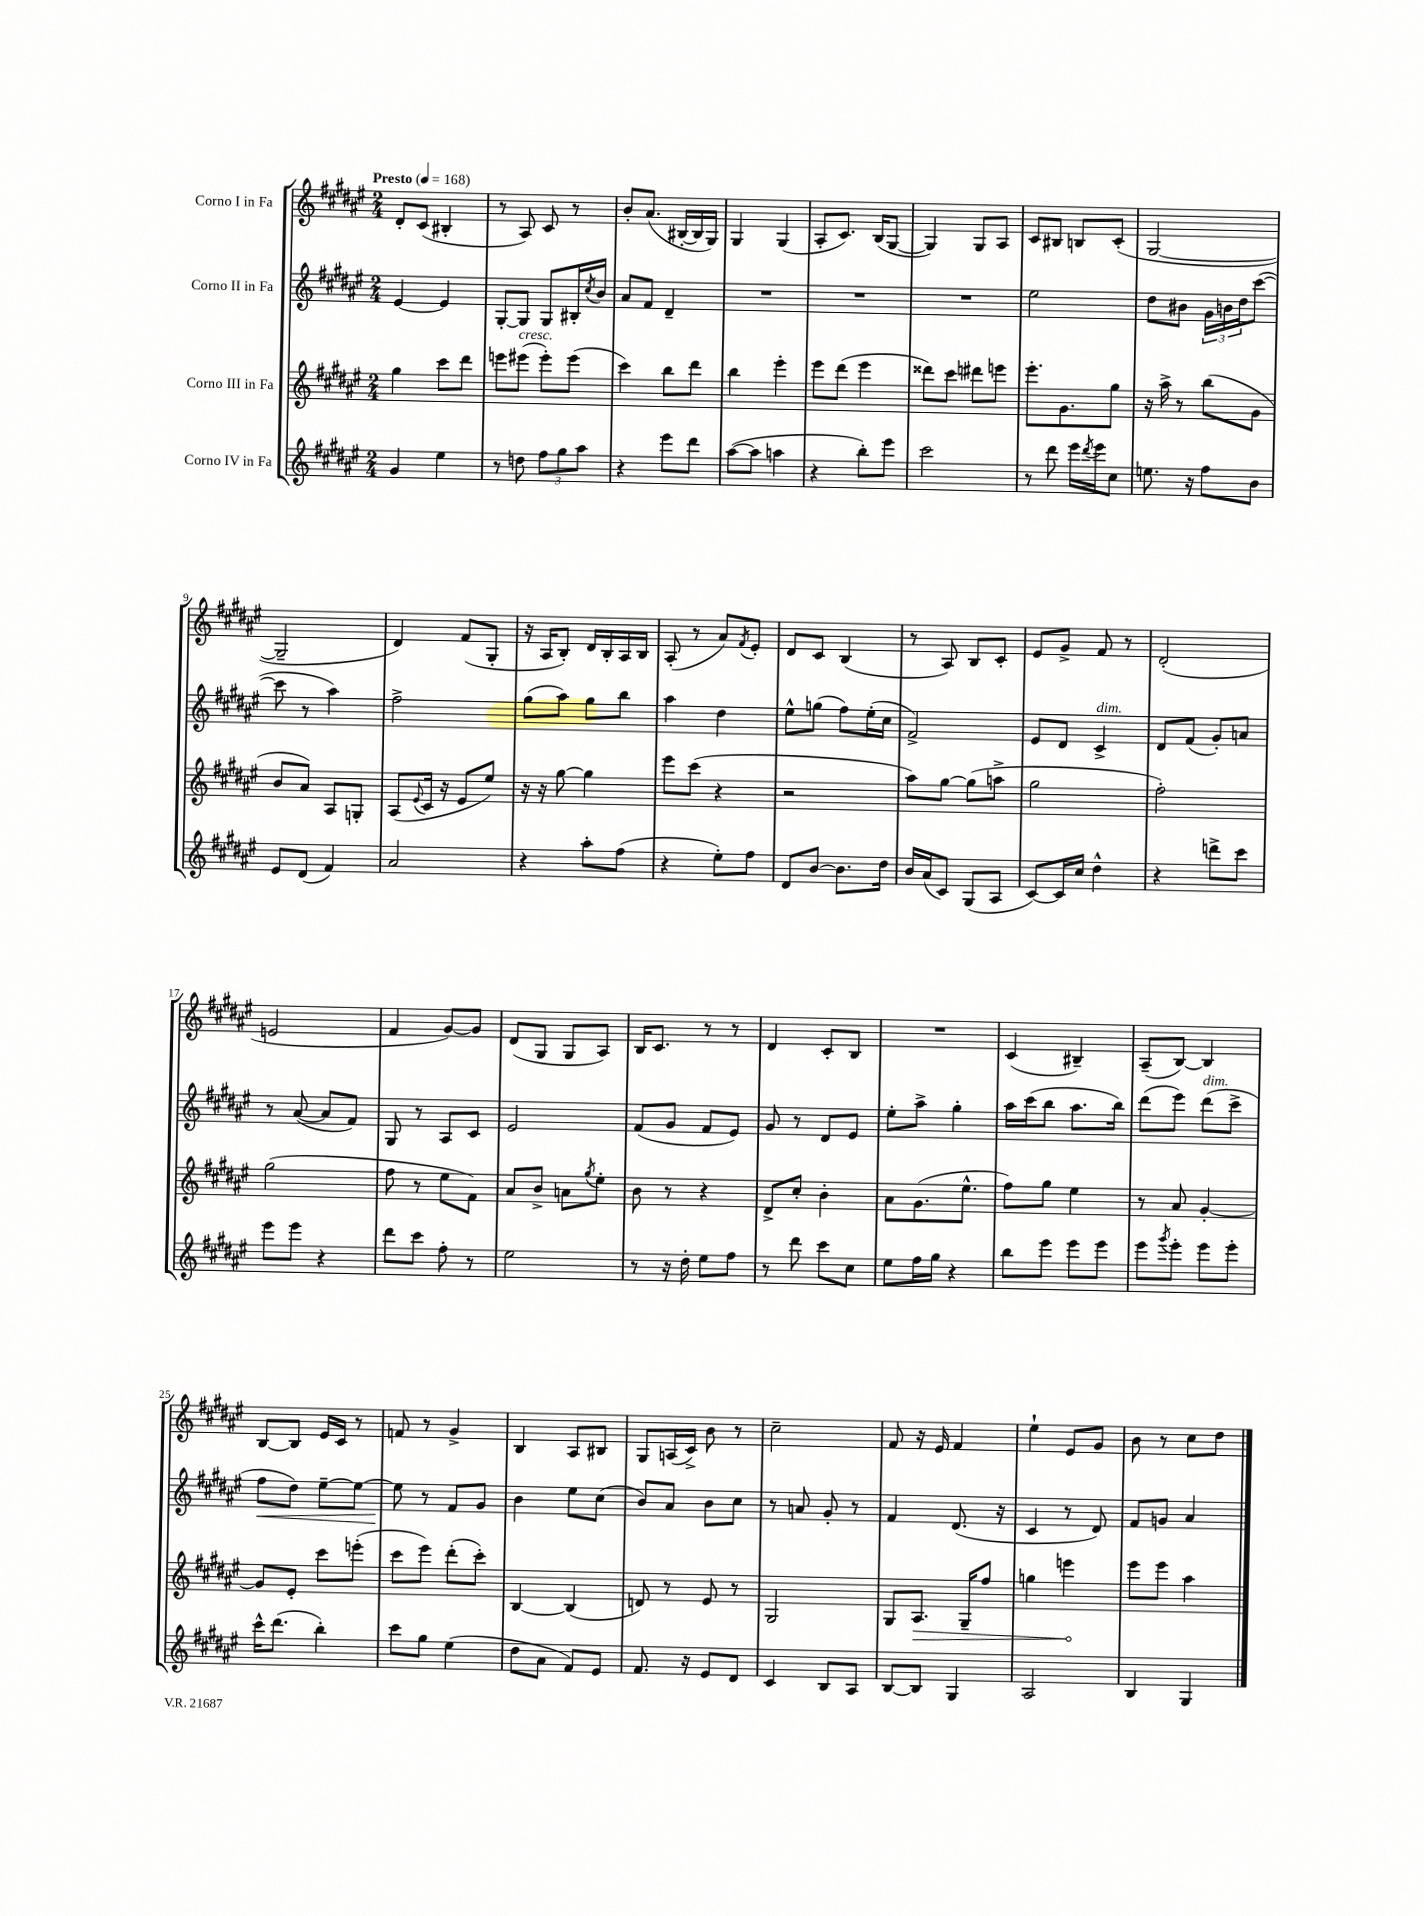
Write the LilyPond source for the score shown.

<<
\new StaffGroup <<
\new Staff = "s0" \with { instrumentName = "Corno I in Fa" } {
    \clef treble \key fis \major \numericTimeSignature \time 2/4 \tempo "Presto" 4 = 168
    dis'8-. cis'8( bis4-. |
    r8 ais8) cis'8 r8 |
    b'8-. ais'8.( bis16~-. bis16 gis16) |
    gis4 gis4( |
    ais8-. cis'8.) b16( gis8~ |
    gis4) gis8 ais8 |
    cis'8 bis8 b8 cis'8-.( |
    gis2~ |
    gis2-- |
    dis'4) fis'8( gis8-. |
    r16 ais16 b8-.) dis'16 b16-. ais16 b16 |
    ais8-.( r8 ais'8) \acciaccatura { fis'8 } eis'8-. |
    dis'8 cis'8 b4( |
    r8 ais8) b8 cis'8-. |
    eis'8 gis'8-> fis'8 r8 |
    dis'2-.( |
    e'2 |
    fis'4 gis'8~) gis'8 |
    dis'8( gis8 gis8 ais8) |
    b16 cis'8. r8 r8 |
    dis'4 cis'8-. b8 |
    R2 |
    cis'4( bis4--) |
    ais8--( b8~) b4 |
    b8~ b8 eis'16 cis'16 r8 |
    f'8 r8 gis'4-> |
    b4 ais8 bis8 |
    gis8 a16( cis'16->) b'8 r8 |
    cis''2-- |
    fis'8 r16 eis'16 fis'4 |
    eis''4-! eis'8 gis'8 |
    b'8 r8 cis''8 dis''8 \bar "|." |
}
\new Staff = "s1" \with { instrumentName = "Corno II in Fa" } {
    \clef treble \key fis \major \numericTimeSignature \time 2/4
    eis'4~ eis'4 |
    gis8~-. gis8 gis8 bis16-. \acciaccatura { cis''8 } b'16 |
    ais'8 fis'8 dis'4-- |
    R2 |
    R2 |
    R2 |
    eis''2 |
    dis''8 bis'8 \tuplet 3/2 { gis'16 b'16 dis''16 } cis'''8~( |
    cis'''8 r8 ais''4) |
    fis''2-> |
    gis''8( ais''8) gis''8 b''8 |
    ais''4 dis''4 |
    eis''8-^ g''8( fis''8) eis''16-.( cis''16 |
    fis'2->) |
    eis'8 dis'8 cis'4->^\markup { \italic "dim." } |
    dis'8 fis'8( gis'8-.) a'8 |
    r8 ais'8~( ais'8 fis'8) |
    gis8 r8 ais8 cis'8 |
    eis'2 |
    fis'8( gis'8 fis'8 eis'8) |
    gis'8 r8 dis'8 eis'8 |
    eis''8-. ais''8-> gis''4-. |
    ais''16 cis'''16( b''8 ais''8. b''16) |
    dis'''8( eis'''8) dis'''8^\markup { \italic "dim." }( cis'''8-> |
    fis''8\< dis''8) eis''8~-- eis''8~ |
    eis''8\! r8 fis'8 gis'8 |
    b'4 eis''8 cis''8( |
    b'8) ais'8 b'8 cis''8 |
    r8 a'8 gis'8-. r8 |
    fis'4 dis'8.( r16 |
    cis'4 r8 dis'8) |
    fis'8 g'8 ais'4 \bar "|." |
}
\new Staff = "s2" \with { instrumentName = "Corno III in Fa" } {
    \clef treble \key fis \major \numericTimeSignature \time 2/4
    gis''4 cis'''8 dis'''8 |
    e'''8 eis'''8^\markup { \italic "cresc." }( eis'''8-.) eis'''8( |
    cis'''4) b''8 dis'''8 |
    b''4 eis'''4-. |
    eis'''8 dis'''8( eis'''4 |
    disis'''8) cis'''8 dis'''8 e'''8 |
    eis'''8.-. gis'8. gis''8 |
    r16 ais''16-> r8 b''8( gis'8 |
    b'8 ais'8) ais8 g8-. |
    ais8( \appoggiatura { eis'8 } cis'16 r16 eis'8 eis''8) |
    r16 r16 gis''8~ gis''4 |
    eis'''8 cis'''8( r4 |
    r2 |
    ais''8) gis''8~ gis''8( a''8-> |
    gis''2 |
    fis''2-.) |
    gis''2( |
    fis''8 r8 eis''8 fis'8) |
    ais'8 b'8-> a'8 \acciaccatura { gis''8 } eis''8-. |
    b'8 r8 r4 |
    dis'8-> cis''8-. b'4-. |
    ais'8 gis'8.( eis''8.-^ |
    fis''8) gis''8 eis''4 |
    r8 ais'8 gis'4~-. |
    gis'8 eis'8-. cis'''8 e'''8-.( |
    cis'''8 eis'''8) dis'''8-.( cis'''8-.) |
    b4~ b4( |
    d'8) r8 eis'8 r8 |
    gis2 |
    gis8 \once \override Hairpin.circled-tip = ##t ais8.\> gis16-- fis''8 |
    g''4 e'''4\! |
    eis'''8 eis'''8 ais''4 \bar "|." |
}
\new Staff = "s3" \with { instrumentName = "Corno IV in Fa" } {
    \clef treble \key fis \major \numericTimeSignature \time 2/4
    gis'4 eis''4 |
    r8 d''8 \tuplet 3/2 { fis''8 gis''8 ais''8 } |
    r4 eis'''8 dis'''8 |
    ais''8~( ais''8 a''4 |
    r4 b''8-.) eis'''8 |
    cis'''2 |
    r8 dis'''8 eis'''16 \acciaccatura { dis'''8 } eis'''16 cis''8 |
    e''8. r16 fis''8 b'8 |
    eis'8 dis'8( fis'4) |
    ais'2 |
    r4 ais''8-. fis''8( |
    r4 eis''8-.) fis''8 |
    dis'8 b'8~ b'8. dis''16 |
    b'16 ais'16( cis'8) gis8( ais8 |
    cis'8~) cis'16 cis''16 dis''4-^ |
    r4 d'''8-> cis'''8 |
    eis'''8 eis'''8 r4 |
    dis'''8 cis'''8 fis''8-. r8 |
    eis''2 |
    r8 r16 dis''16-. eis''8 fis''8 |
    r8 dis'''8 cis'''8 cis''8 |
    eis''8 fis''16 gis''16 r4 |
    b''8 eis'''8 eis'''8 eis'''8 |
    eis'''8 \acciaccatura { gis'''8 } eis'''8-. eis'''8 eis'''8-. |
    cis'''16-^ dis'''8.( b''4-.) |
    cis'''8 gis''8 eis''4( |
    dis''8 ais'8 fis'8) eis'8 |
    fis'8. r16 eis'8 dis'8 |
    cis'4 b8 ais8 |
    b8~ b8 gis4 |
    ais2 |
    b4 gis4 \bar "|." |
}
>>
>>
